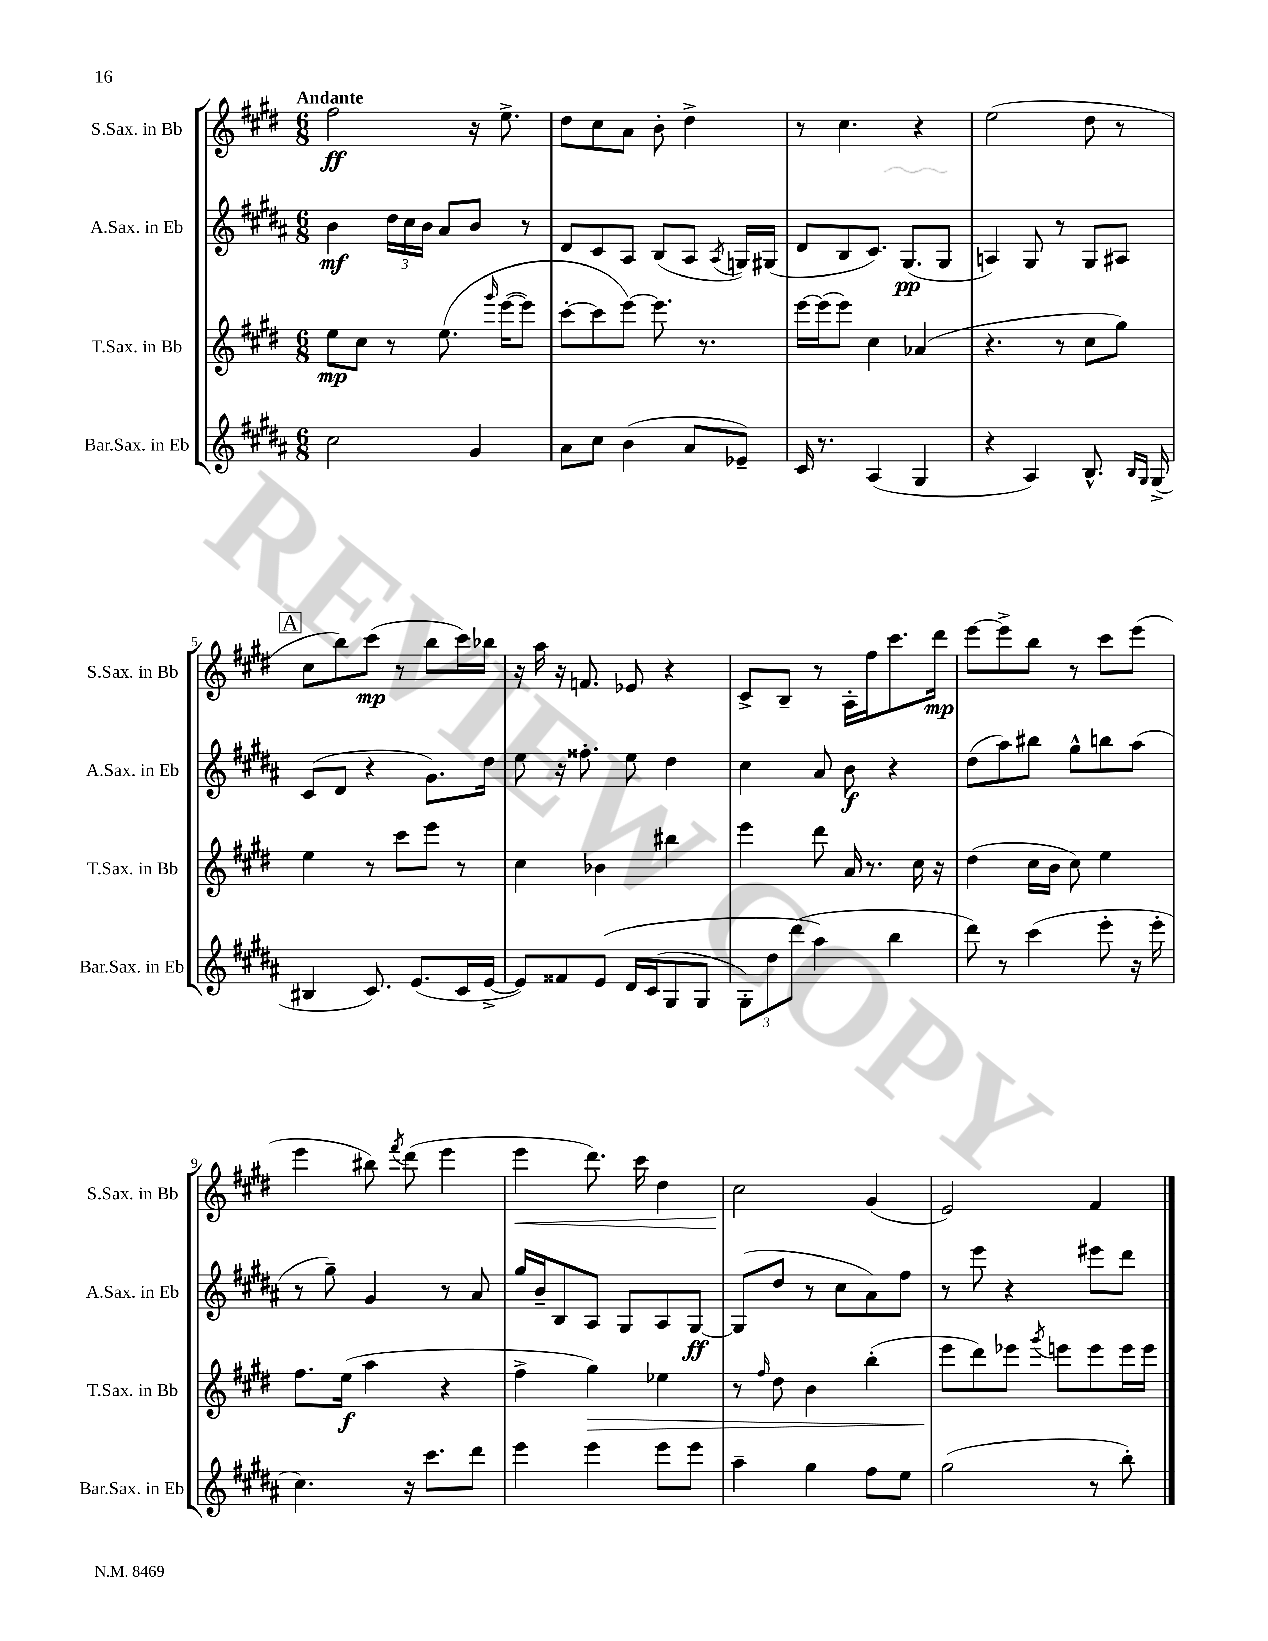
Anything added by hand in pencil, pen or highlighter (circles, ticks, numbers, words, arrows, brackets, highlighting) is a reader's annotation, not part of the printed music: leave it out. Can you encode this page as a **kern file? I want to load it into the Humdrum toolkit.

**kern	**kern	**kern	**kern
*staff4	*staff3	*staff2	*staff1
*clefG2	*clefG2	*clefG2	*clefG2
*k[f#c#g#d#a#]	*k[f#c#g#d#]	*k[f#c#g#d#a#]	*k[f#c#g#d#]
*M6/8	*M6/8	*M6/8	*M6/8
2cc#	8ee	4b	2ff#
.	8cc#	.	.
.	8r	24dd#	.
.	.	24cc#	.
.	.	24b	.
.	&(8.ee	8a#	.
4g#	.	8b	16r
.	16qqggg#	.	.
.	([16eee	.	8.ee^
.	8eee])	8r	.
=	=	=	=
8a#	[8ccc#'	8d#	8dd#
8cc#	8ccc#]	8c#	8cc#
(4b	[8eee&)	8A#	8a
.	8.eee]	(8B	8b'
8a#	.	8A#	4dd#^
.	8.r	.	.
.	.	8qA#	.
8e-~)	.	16G)	.
.	.	(16G#	.
=	=	=	=
16c#	[16eee	8d#	8r
8.r	(16eee]	.	.
.	8eee)	8B	4.cc#
(4A#	4cc#	8.c#)	.
.	.	(8.G#	.
4G#	(4a-	.	4r
.	.	8G#	.
=	=	=	=
4r	4.r	4A)	(2ee
4A#)	.	8G#	.
.	8r	8r	.
8.B^^	8cc#	8G#	8dd#
.	8gg#)	8A#	8r
16qqB	.	.	.
16qqG#	.	.	.
(16G#^	.	.	.
=	=	=	=
4B#	4ee	(8c#	8cc#
.	.	8d#	8bb)
8.c#)	8r	4r	(8ccc#
.	8ccc#	.	8r
(8.e	.	.	.
.	8eee	8.g#)	8bb
16c#	8r	.	16ccc#)
[16e^	.	16dd#	16bb-
=	=	=	=
8e])	4cc#	8ee	16r
.	.	.	16aa
8f##	.	16r	16r
.	.	8.ff##'	8.f
&(8e	4b-	.	.
16d#	.	8ee	8e-
(16c#	.	.	.
8G#	4bb#	4dd#	4r
8G#	.	.	.
=	=	=	=
12G#')	4eee	4cc#	8c#^
12dd#	.	.	.
.	.	.	8B~
(12ddd#	.	.	.
4aa#&)	8ddd#	8a#	8r
.	16a	8b	16A'
.	8.r	.	16ff#
4bb	.	4r	8.ccc#
.	16cc#	.	.
.	16r	.	16ddd#
=	=	=	=
8ddd#)	(4dd#	(8dd#	[8eee
8r	.	8aa#)	8eee^]
(4ccc#	16cc#	8bb#	8bb
.	16b	.	.
.	8cc#)	8gg#^^	8r
8eee'	4ee	8bb	8ccc#
16r	.	(8aa#	(8eee
16eee'	.	.	.
=	=	=	=
4.cc#)	8.ff#	8r	4eee
.	.	8gg#~)	.
.	(16ee	.	.
.	4aa	4g#	8bb#)
.	.	.	8qfff#
16r	.	.	(8ddd#
8.ccc#	.	.	.
.	4r	8r	4eee
8ddd#	.	8a#	.
=	=	=	=
4eee	4ff#^	16gg#	4eee
.	.	16b~	.
.	.	8B	.
4eee	4gg#)	8A#	8.ddd#)
.	.	8G#	.
.	.	.	16ccc#
8eee	4ee-	8A#	4dd#
8eee	.	[8G#	.
=	=	=	=
4aa#~	8r	(8G#]	2cc#
.	16qqff#	.	.
.	8dd#	8dd#	.
4gg#	4b	8r	.
.	.	8cc#	.
8ff#	(4bb'	8a#)	(4g#
8ee	.	8ff#	.
=	=	=	=
(2gg#	8eee	8r	2e)
.	8ddd#)	8eee	.
.	8eee-	4r	.
.	8qggg#	.	.
.	8eee	.	.
8r	8eee	8eee#	4f#
8bb')	16eee	8ddd#	.
.	16eee	.	.
==	==	==	==
*-	*-	*-	*-
